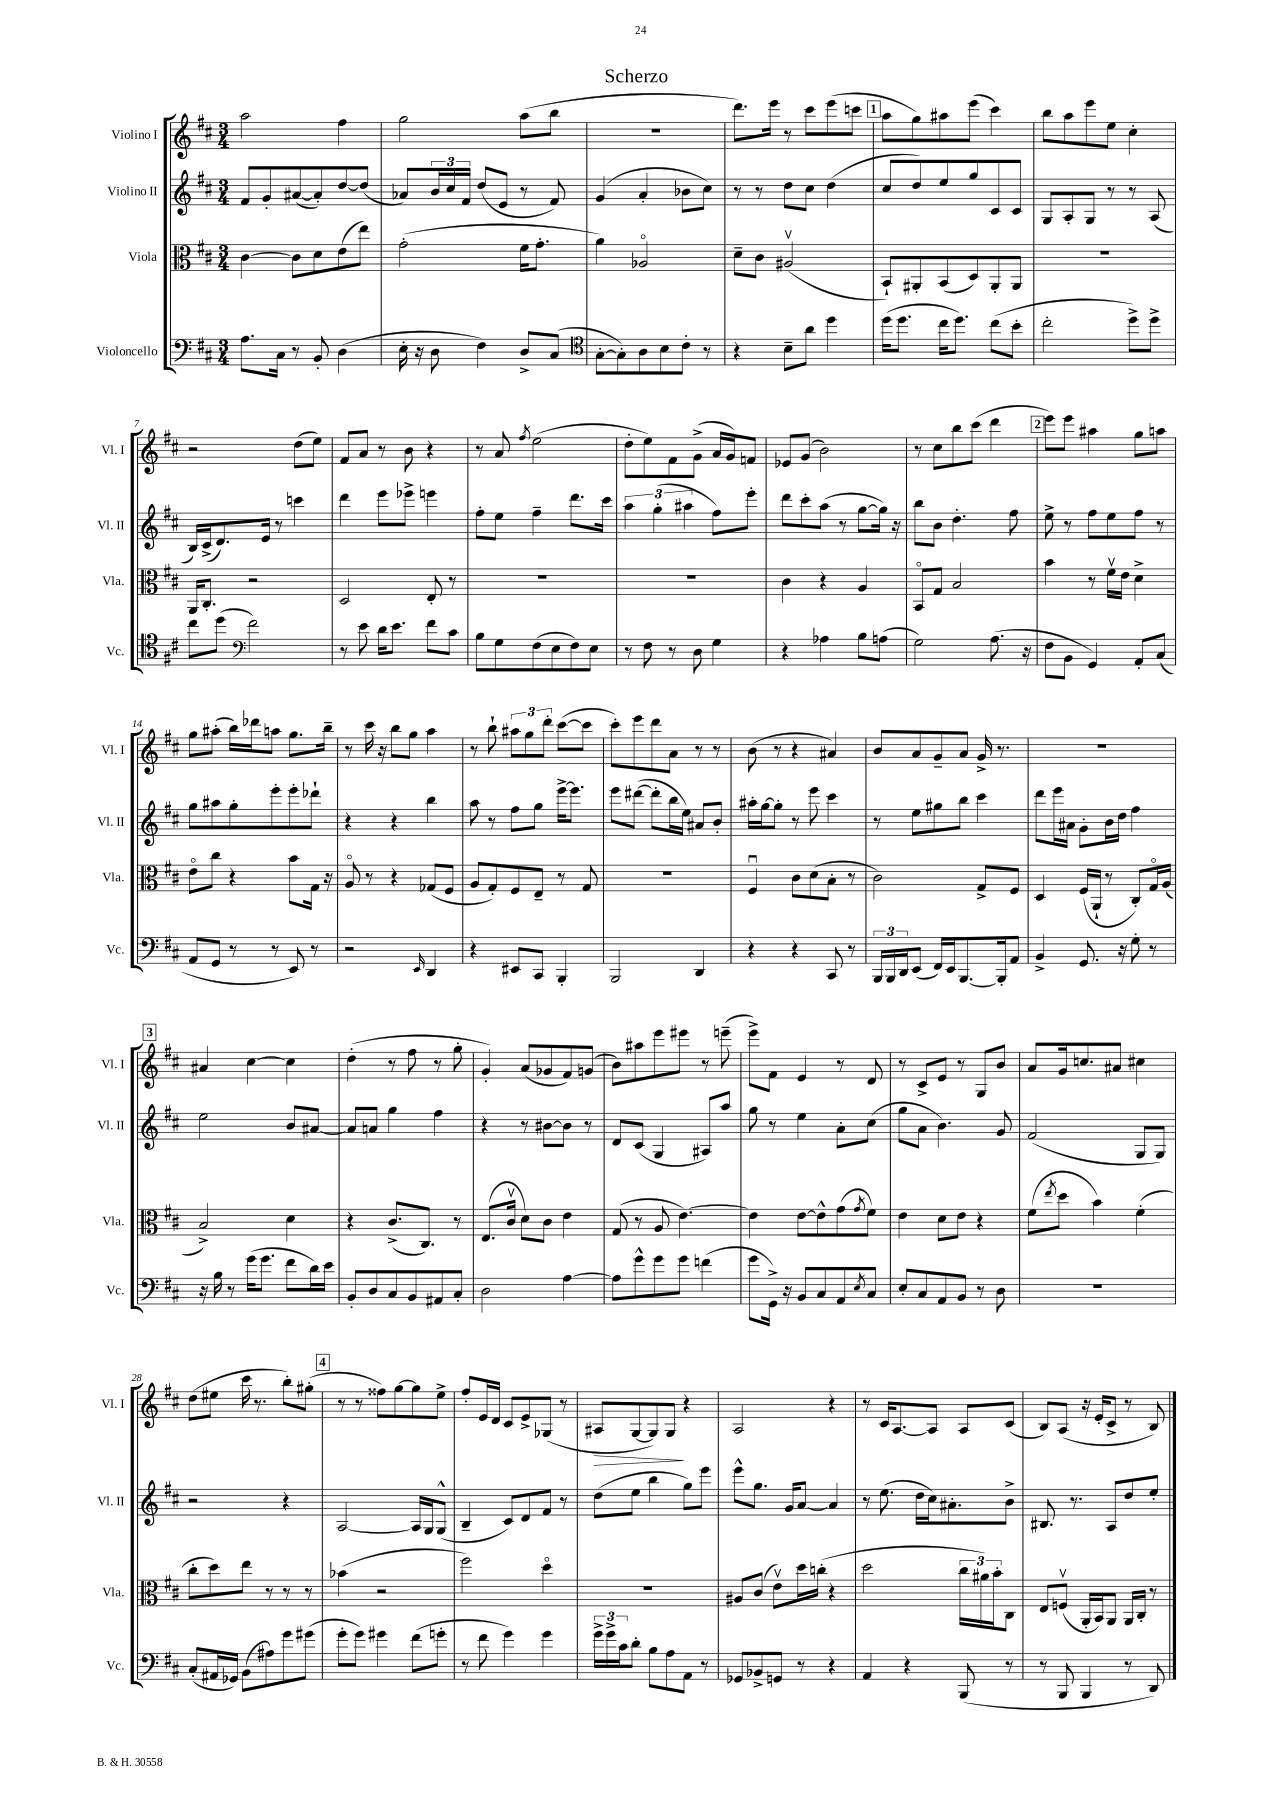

**kern	**kern	**kern	**kern	**dynam
*part4	*part3	*part2	*part1	*part1
*staff4	*staff3	*staff2	*staff1	*staff1
*I"Violoncello	*I"Viola	*I"Violino II	*I"Violino I	*
*I'Vc.	*I'Vla.	*I'Vl. II	*I'Vl. I	*
*clefF4	*clefC3	*clefG2	*clefG2	*
*k[f#c#]	*k[f#c#]	*k[f#c#]	*k[f#c#]	*
*M3/4	*M3/4	*M3/4	*M3/4	*
=1	=1	=1	=1	=1
8.A\L	[4c#\	8f#/L	2aa\	.
.	.	8g'/	.	.
16C#\Jk	.	.	.	.
8r	8c#\L]	([8a#X/	.	.
8BB'/	8d\	8a#'/])	.	.
(4D\	(8e\	[8dd/	4ff#\	.
.	8ee\J)	(8dd/J]	.	.
=2	=2	=2	=2	=2
16E'\	(2g'\	8a-X/L)	2gg\	.
16r	.	.	.	.
8D\	.	24b/L	.	.
.	.	24cc#/	.	.
.	.	24f#/JJ	.	.
4F#\)	.	(8dd/L	.	.
.	.	8e/J	.	.
8D^/L	16f#\KL	8r	(8aa\L	.
.	8.g'\J	.	.	.
(8C#/J	.	8f#/)	8bb\J	.
=3	=3	=3	=3	=3
*clefC4	*	*	*	*
[8G'\L	4a\)	(4g/	2.r	.
8G'\])	.	.	.	.
8A\	2A-X/	4a'/	.	.
8B\	.	.	.	.
8c#'\J	.	8b-X\L	.	.
8r	.	8cc#\J)	.	.
=4	=4	=4	=4	=4
4r	8d~\L	8r	8.ddd\L)	.
.	8c#\J	8r	.	.
.	.	.	16eee\Jk	.
8B~\L	(2A#Xv/	8dd\L	8r	.
8a\J	.	8cc#\J	8ccc#\L	.
4dd\	.	(4dd\	(8eee\	.
.	.	.	8cccn\J	.
!!LO:REH:place=s1:t=1
=5	=5	=5	=5	=5
(16dd\KL	8BB`/L)	8cc#/L	8aa\L	.
8.dd\J	.	.	.	.
.	8AA#X'/	8dd/)	8gg\)	.
16cc#\KL	(8BB/	8ee/	8aa#X\	.
8.dd\J)	.	.	.	.
.	8D/)	8gg/	(8eee\J	.
(8cc#\L	8AA#'/	8c#/	4ccc#\)	.
8b'\J	8AA#/J	8c#/J	.	.
=6	=6	=6	=6	=6
2cc#'\	2.r	8G/L	8bb\L	.
.	.	8A'/	8aa\	.
.	.	8G/J	8eee\	.
.	.	8r	8ee\J	.
8dd^\L)	.	8r	4cc#'\	.
8dd^\J	.	(8A/	.	.
!!LO:LB:g=z
=7	=7	=7	=7	=7
8cc#\L	16AA/KL	16B/LL)	2r	.
.	8.C#'/J	(16c#^/J	.	.
(8dd\J	.	8.d/)	.	.
*clefF4	*	*	*	*
2f#\)	2r	.	.	.
.	.	16e/Jk	.	.
.	.	8r	.	.
.	.	4cccn\	(8dd\L	.
.	.	.	8ee\J)	.
=8	=8	=8	=8	=8
8r	2D/	4ddd\	8f#/L	.
8e\	.	.	8a/J	.
16d\KL	.	8eee\L	8r	.
8.e\J	.	.	.	.
.	.	8eee-X^\J	8b\	.
8f#\L	8E'/	4eeen\	4r	.
8c#\J	8r	.	.	.
=9	=9	=9	=9	=9
8B\L	2.r	8ff#'\L	8r	.
8G\	.	8ee\J	8a/	.
.	.	.	8qff#/	.
(8F#\	.	4ff#~\	(2ee\	.
8E\	.	.	.	.
8F#\)	.	8.ddd\L	.	.
8E\J	.	.	.	.
.	.	16ccc#\Jk	.	.
=10	=10	=10	=10	=10
8r	2.r	6aa\	8dd'\L	.
8F#\	.	.	8ee\)	.
.	.	(6gg'\	.	.
8r	.	.	8f#\	.
.	.	6aa#X\	.	.
8D\	.	.	(8g^\J	.
4G\	.	8ff#\L)	16a/LL	.
.	.	.	16g/J)	.
.	.	8eee'\J	8fn/J	.
=11	=11	=11	=11	=11
4r	4c#\	8ddd\L	8e-X/L	.
.	.	8ccc#'\	(8g/J	.
4A-X\	4r	(8aa\J	2b\)	.
.	.	8r	.	.
8B\L	4A/	[8gg\L	.	.
(8An\J	.	16gg\Jk])	.	.
.	.	16r	.	.
=12	=12	=12	=12	=12
2G\)	8BB/L	8bb\L	8r	.
.	8G/J	8b\J	8cc#\L	.
.	2B/	4.dd'\	8bb\	.
.	.	.	(8ccc#\J	.
(8.A\	.	.	4ddd\	.
.	.	8ff#\	.	.
16r	.	.	.	.
!!LO:REH:place=s1:t=2
=13	=13	=13	=13	=13
8F#\L	4b\	8ee^\	8eee\L)	.
8BB\J	.	8r	8eee\J	.
4GG/)	8r	8ff#\L	4aa#X\	.
.	16f#v\LL	8ee\	.	.
.	16e\JJ	.	.	.
8AA'/L	4d^\	8ff#\J	8gg\L	.
(8C#/J	.	8r	8aan\J	.
!!LO:LB:g=z
=14	=14	=14	=14	=14
8AA/L	8e\L	8gg\L	8gg\L	.
8GG/J	8cc#\J	8aa#X\	(8aa#X'\J	.
8r	4r	8gg'\	16bb\LL)	.
.	.	.	16ddd-X\J	.
8r	.	8eee'\	8aan\J	.
8EE/)	8b\L	8eee'\	8.gg\L	.
8r	16G\Jk	8ddd-X`\J	.	.
.	16r	.	16bb~\Jk	.
=15	=15	=15	=15	=15
2r	8A/	4r	8r	.
.	8r	.	16ccc#\	.
.	.	.	16r	.
.	4r	4r	8bb\L	.
.	.	.	8gg\J	.
16qqEE/	.	.	.	.
4DD/	(8G-X/L	4bb\	4aa\	.
.	8F#/J	.	.	.
=16	=16	=16	=16	=16
4r	8A/L	8aa\	8r	.
.	8G'/)	8r	8bb`\	.
8EE#X/L	8F#/	8ff#\L	12aa#X\L	.
.	.	.	12gg\	.
8CC#/J	8E~/J	8gg\J	.	.
.	.	.	12ddd'\J	.
4BBB'/	8r	[16eee^\KL	([8ccc#\L	.
.	.	8.eee\J]	.	.
.	8G/	.	8ccc#\J]	.
=17	=17	=17	=17	=17
2BBB/	2.r	8eee\L	8ccc#'\L)	.
.	.	([8ddd#X\J	8eee\	.
.	.	8ddd#'\L]	8ddd\	.
.	.	16bb\L	8a\J	.
.	.	16ee\JJ)	.	.
4DD/	.	8a#X/L	8r	.
.	.	8b'/J	8r	.
=18	=18	=18	=18	=18
4r	4F#u/	16aa#X'\LL	(8b\	.
.	.	[16gg\J	.	.
.	.	8gg'\J]	8r	.
4r	8c#\L	8r	4r	.
.	(8d\	8eee\	.	.
8CC#/	8B'\J	4ccc#\	4a#X/)	.
8r	8r	.	.	.
=19	=19	=19	=19	=19
24BBB/LL	2c#\)	8r	8b/L	.
24BBB/	.	.	.	.
24DD/J	.	.	.	.
(8EE/J	.	8ee\L	8a/	.
16FF#/LL)	.	8gg#X\	8g~/	.
16EE/J	.	.	.	.
[8.BBB/	.	8bb\J	8a/J	.
.	8G^/L	4ccc#\	16g^/	.
16BBB'/k]	.	.	8.r	.
8AA/J	8F#/J	.	.	.
=20	=20	=20	=20	=20
4BB^/	4D/	8ddd\L	2.r	.
.	.	16eee\L	.	.
.	.	16a#X\JJ	.	.
8.GG/	(16F#/LL	8g'\L	.	.
.	16AA`/JJ	.	.	.
.	8r	16b\L	.	.
16r	.	16dd\JJ	.	.
8G'\	8C#'/L)	4ff#\	.	.
8r	16G/L	.	.	.
.	(16A/JJ	.	.	.
!!LO:LB:g=z
!!LO:REH:place=s1:t=3
=21	=21	=21	=21	=21
16r	2B^/)	2ee\	4a#X/	.
16B\	.	.	.	.
8r	.	.	.	.
(16g\KL	.	.	[4cc#\	.
8.g\J	.	.	.	.
8f#\L	4d\	8b/L	4cc#\]	.
16d\L)	.	[8a#X/J	.	.
16e\JJ	.	.	.	.
=22	=22	=22	=22	=22
8BB'/L	4r	8a#/L]	(4dd'\	.
8D/	.	8an/J	.	.
8C#/	(8.c#^/L	4gg\	8r	.
8BB/	.	.	8ff#\	.
.	8.C#/J)	.	.	.
8AA#X/	.	4ff#\	8r	.
8C#'/J	8r	.	8gg'\	.
=23	=23	=23	=23	=23
2D\	(8.E/L	4r	4g'/)	.
.	16c#v/Jk	.	.	.
.	8d\L)	8r	(8a/L	.
.	8c#\J	[8b#X\L	8g-X/	.
[4A\	4e\	8b#\J]	8f#/)	.
.	.	8r	(8gn/J	.
=24	=24	=24	=24	=24
8A\L]	(8G/	8d/L	8b\L)	.
8g^^\	8r	(8c#/J	8aa#X\	.
8g\	8A/	4G/	8eee\	.
8g\J	[4.e\)	.	8eee#X\J	.
(4fn\	.	8A#X/L)	8r	.
.	.	8aa/J	(8eeen~\	.
=25	=25	=25	=25	=25
8g\L	4e\]	8gg\	8eee^\L)	.
16GG^\Jk)	.	8r	8f#\J	.
16r	.	.	.	.
8BB/L	[8e\L	4ee\	4e/	.
8C#/	8e^^\]	.	.	.
8AA/	(8g\	8a'\L	8r	.
8qE/	8qg/	.	.	.
8C#/J	8f#\J)	(8cc#\J	8d/	.
=26	=26	=26	=26	=26
8E'/L	4e\	8gg\L	8r	.
8C#/	.	8a\J	8c#^/L	.
8AA/	8d\L	4.b\)	8e/J	.
8BB/J	8e\J	.	8r	.
8r	4r	.	8G/L	.
8D\	.	8g/	8b/J	.
=27	=27	=27	=27	=27
2.r	(8f#\L	(2f#/	8a/L	.
.	8qee/	.	.	.
.	8dd\J	.	16g/k	.
.	.	.	8.ccn/	.
.	4b\)	.	.	.
.	.	.	8a#X/J	.
.	(4f#'\	8G/L	4cc#X\	.
.	.	8G/J)	.	.
!!LO:LB:g=z
=28	=28	=28	=28	=28
(8C#'/L	8cc#'\L	2r	(8dd\L	.
16AA#X/L	8dd\)	.	8ee#X\J	.
16GG-X/JJ)	.	.	.	.
(8BB\L	8ee\J	.	16ccc#\	.
.	.	.	8.r	.
8A#X\)	8r	.	.	.
8g\	8r	4r	8bb'\L)	.
(8g#X\J	8r	.	(8gg#X'\J	.
!!LO:REH:place=s1:t=4
=29	=29	=29	=29	=29
8g'\L	(4b-X\	[2A/	8r	.
8g\J)	.	.	8r	.
4g#X\	2r	.	8ff##X\L)	.
.	.	.	[8gg\	.
(8f#\L	.	16A/LL]	8gg\]	.
.	.	16G/J	.	.
8gn'\J	.	(8G^^/J	8ee^\J	.
=30	=30	=30	=30	=30
8r	2ff#\)	4B~/	8ff#'/L	.
8f#\	.	.	16e/L	.
.	.	.	16d/JJ	.
4g\)	.	8c#/L)	8c#/L	.
.	.	8d/	8e^/	.
4g\	4dd\	8f#/J	(8G-X/J	.
.	.	8r	8r	.
=31	=31	=31	=31	=31
!	!	!	!	!LO:HP:b
24g^\LL	2.r	(8dd\L	8A#X/L	>
24g^\	.	.	.	.
24c#\J	.	.	.	.
8d'\J	.	8ee\J	[8G/	.
8B\L	.	4bb\	8G/])	.
8A\	.	.	8G/J	.
8AA\J	.	8gg\L)	4r	]
8r	.	8eee\J	.	.
=32	=32	=32	=32	=32
8GG-X/L	8A#X/L	8eee^^\L	2A/	.
8BB-X^/	(8c#/J	8.gg\J	.	.
8GGn/J	8ev\L)	.	.	.
.	.	16g/KL	.	.
8r	16dd\L	[8a/J	.	.
.	(16ccn'\JJ	.	.	.
4r	4r	4a/]	4r	.
=33	=33	=33	=33	=33
4AA/	2dd\	8r	8r	.
.	.	(8.ee\	16c#/KL	.
.	.	.	[8.A/	.
4r	.	.	.	.
.	.	16dd\LL	.	.
.	.	16cc#\J)	8A/J]	.
.	.	8.a#X'\	.	.
(8BBB/	24cc#\LL	.	8A/L	.
.	24a#X\)	.	.	.
.	24b'\J	.	.	.
8r	8C#\J	8b^\J	(8c#/J	.
=34	=34	=34	=34	=34
8r	8E/L	8.B#X/	8B/L)	.
8BBB/	(8Fnv/J	.	(8A/J	.
.	.	8.r	.	.
4BBB/	16AA'/LL	.	16r	.
.	16BB/J)	.	16e'/KL	.
.	8AA/J	8A/L	8c#^/J	.
8r	16AA/LL	8dd/	8r	.
.	16C#'/JJ	.	.	.
8DD/)	8r	8ee'/J	8B/)	.
==	==	==	==	==
*-	*-	*-	*-	*-
